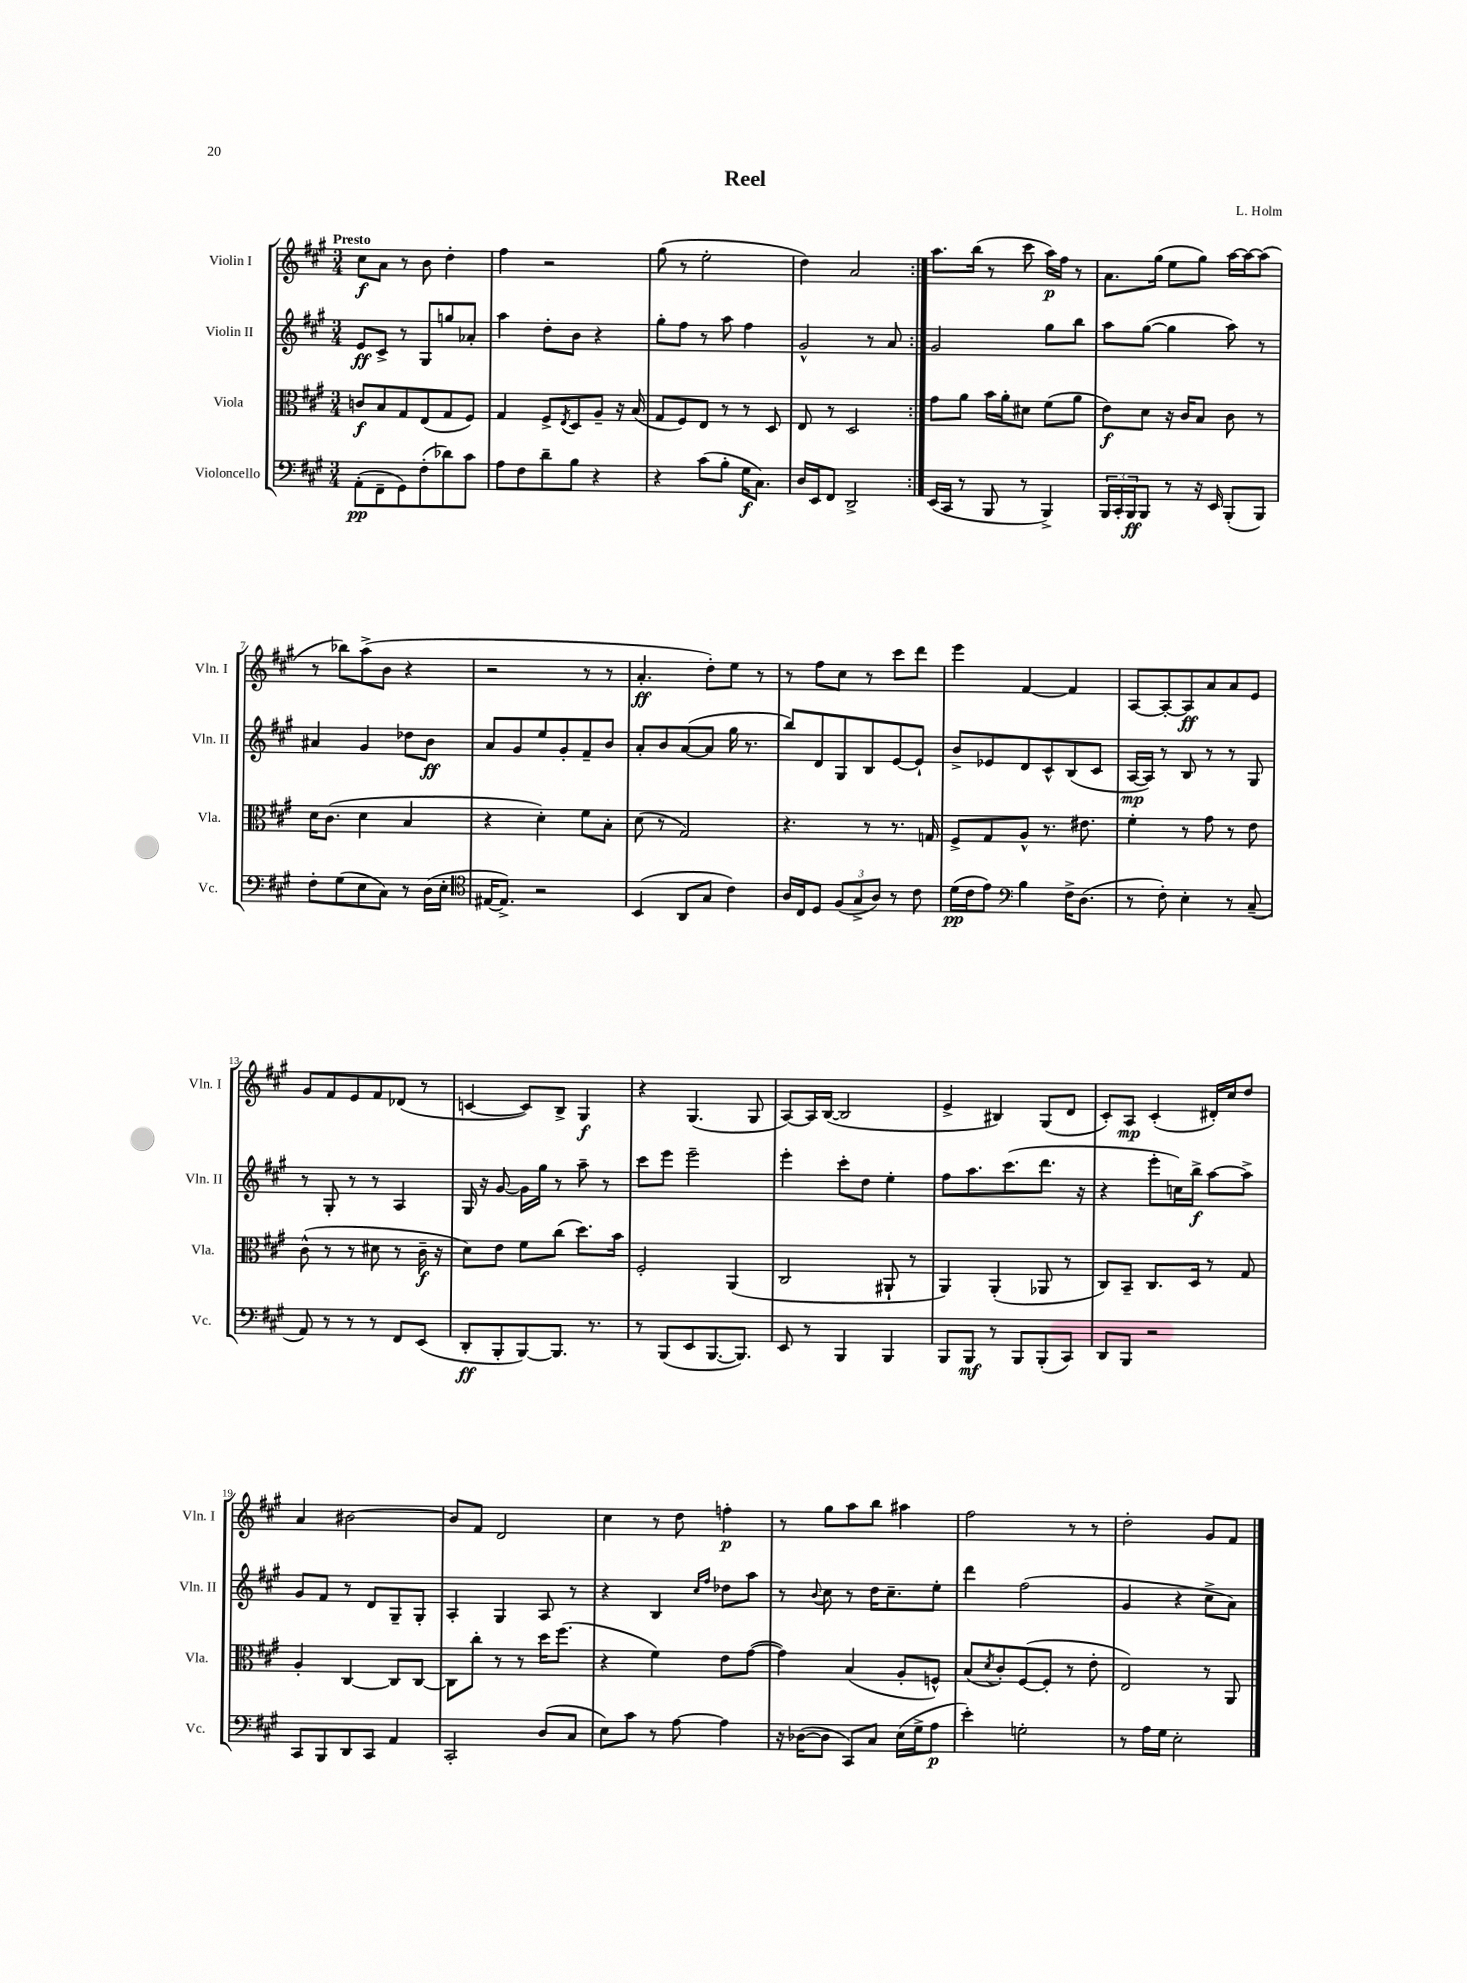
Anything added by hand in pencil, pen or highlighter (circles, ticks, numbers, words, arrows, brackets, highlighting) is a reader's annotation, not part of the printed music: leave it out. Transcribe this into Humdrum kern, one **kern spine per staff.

**kern	**kern	**kern	**kern
*staff4	*staff3	*staff2	*staff1
*clefF4	*clefC3	*clefG2	*clefG2
*k[f#c#g#]	*k[f#c#g#]	*k[f#c#g#]	*k[f#c#g#]
*M3/4	*M3/4	*M3/4	*M3/4
(8AA'	8c	8e	8cc#
8FF#~	8B	8c#^	8a
8GG#)	8G#	8r	8r
(8F#'	(8E	8G#	8b
8d-)	8G#	8gg	4dd'
8c#	8F#)	8a-'	.
=	=	=	=
8A	4G#	4aa	4ff#
8F#	.	.	.
8d~	8F#^	8dd'	2r
.	8qE	.	.
8B	8D	8b	.
4r	8A~	4r	.
.	16r	.	.
.	(16B	.	.
=	=	=	=
4r	8G#	8gg#'	(8gg#
.	8F#)	8ff#	8r
(8c#	8E	8r	2ee'
8B'	8r	8aa	.
16G#	8r	4ff#	.
8.C#)	.	.	.
.	8D	.	.
=	=	=	=
16D	8E	2g#^^	4dd)
16EE	.	.	.
8FF#	8r	.	.
2DD^	2D	.	2a
.	.	8r	.
.	.	8a	.
=:|!	=:|!	=:|!	=:|!
(16EE	8g#	2g#	8.aa
16CC#	.	.	.
8r	8a	.	.
.	.	.	(16bb
8BBB	16b	.	8r
.	16a'	.	.
8r	8d#	.	8ccc#
4BBB^)	(8f#	8gg#	16aa)
.	.	.	16ff#
.	8a	8bb	8r
=	=	=	=
24BBB	8e)	8aa	8.a
24CC#'	.	.	.
24BBB	.	.	.
8BBB	8d	([8gg#	.
.	.	.	(16gg#
8r	16r	4gg#]	8ee
.	16c#	.	.
16r	8B	.	8gg#)
16EE	.	.	.
(8BBB'	8c#	8aa)	[16aa
.	.	.	16aa_
8BBB)	8r	8r	(8aa]
=	=	=	=
8F#'	16d	4a#	8r
.	(8.c#	.	.
(8G#	.	.	8bb-)
8E	4d	4g#	(8aa^
8C#)	.	.	8b
8r	4B	8dd-	4r
(16D	.	8b	.
16E'	.	.	.
=	=	=	=
*clefC4	*	*	*
[16E#	4r	8a	2r
8.E#^])	.	.	.
.	.	8g#	.
2r	4d')	8ee	.
.	.	8g#'	.
.	8f#	8f#~	8r
.	8B'	8b	8r
=	=	=	=
(4BB	(8d	8a'	4.a'
.	8r	8b	.
8AA	2G#)	([8a	.
8G#	.	8a]	8dd')
4c#)	.	16gg#	8ee
.	.	8.r	.
.	.	.	8r
=	=	=	=
16A	4.r	8bb)	8r
16C#	.	.	.
8D	.	8d	8ff#
(12F#	.	8G#	8cc#
12G#^	.	.	.
.	8r	8B	8r
12A)	.	.	.
8r	8.r	[8e	8ccc#
8c#	.	8e`]	8ddd
.	16G	.	.
=	=	=	=
(16d	8F#^	8b^	4eee
16c#	.	.	.
8e)	8G#	8e-	.
*clefF4	*	*	*
4B	8A^^	8d	[4f#
.	8.r	8c#^^	.
16F#^	.	(8B	4f#]
(8.D	8.e#	.	.
.	.	8c#	.
=	=	=	=
8r	4f#'	[16A	[8A
.	.	16A])	.
8F#')	.	8r	8A'_
4E'	8r	8B	8A]
.	8g#	8r	8a
8r	8r	8r	8a
(8C#~	8e	8G#	8e
=	=	=	=
8AA)	(8c#^^	8r	8g#
8r	8r	8G#'	8f#
8r	8r	8r	8e
8r	8d#	8r	8f#
8FF#	8r	4A	(8d-
(8EE	16c#~	.	8r
.	16r	.	.
=	=	=	=
8DD'	8d)	16G#	[4c
.	.	16r	.
8BBB'	8e	[8g#	.
[8BBB)	8f#	16g#]	8c])
.	.	16gg#	.
8.BBB]	(8cc#	8r	8B^
.	8.dd)	8aa~	4G#
8.r	.	.	.
.	.	8r	.
.	16b	.	.
=	=	=	=
8r	2F#'	8ccc#	4r
(8BBB	.	8eee	.
8EE	.	2eee~	(4.G#
[8.BBB	.	.	.
.	(4AA	.	.
8.BBB])	.	.	.
.	.	.	8G#
=	=	=	=
8EE	2C#	4eee'	[8A)
8r	.	.	16A]
.	.	.	([16B
4BBB	.	8ccc#'	2B]
.	.	8dd	.
4BBB	8AA#`	4ee'	.
.	8r	.	.
=	=	=	=
8BBB	4AA)	8ff#	4e^
8BBB	.	8.aa	.
8r	(4AA'	.	4B#)
.	.	(8.ccc#	.
8BBB	.	.	.
(8BBB'	8AA-	8.ddd	(8G#
8CC#)	8r	.	8d
.	.	16r	.
=	=	=	=
8DD	8C#)	4r	8c#')
8BBB	8BB~	.	8A
2r	8.C#	8eee'	(4c#'
.	.	16cc)	.
.	16D	16bb^	.
.	8r	[8aa	16d#')
.	.	.	16cc#
.	8G#	8aa^]	8dd
=	=	=	=
8CC#	4A'	8g#	4a
8BBB	.	8f#	.
8DD	[4C#	8r	[2b#
8CC#	.	8d	.
4AA	8C#]	8G#~	.
.	[8C#	8G#'	.
=	=	=	=
2CC#'	8C#]	4A'	8b#]
.	8cc#'	.	8f#
.	8r	4G#	2d
.	8r	.	.
(8D	16dd	8A	.
.	(8.ff#	.	.
8C#	.	8r	.
=	=	=	=
8E)	4r	4r	4cc#
8c#	.	.	.
8r	4f#)	4B	8r
[8A	.	.	8dd
.	.	16qqcc#	.
.	.	16qqff#	.
4A]	8e	8dd-	4ff'
.	([8g#	8aa	.
=	=	=	=
16r	4g#])	8r	8r
([16D-	.	.	.
.	.	8qqb	.
8D-]	.	8cc#	8gg#
8CC#)	(4B	8r	8aa
8C#	.	16dd	8bb
.	.	8.cc#~	.
(16E	8A'	.	4aa#
16G#^	.	.	.
8A	8F^^)	8ee'	.
=	=	=	=
4e')	(8B	4ddd	2ff#
.	8qd	.	.
.	8c#')	.	.
2G'	([8F#	(2ff#	.
.	8F#']	.	.
.	8r	.	8r
.	8e'	.	8r
=	=	=	=
8r	2E)	4g#	2dd'
16A	.	.	.
16G#	.	.	.
2E'	.	4r	.
.	8r	8cc#^	8g#
.	8AA	8a)	8f#
==	==	==	==
*-	*-	*-	*-
